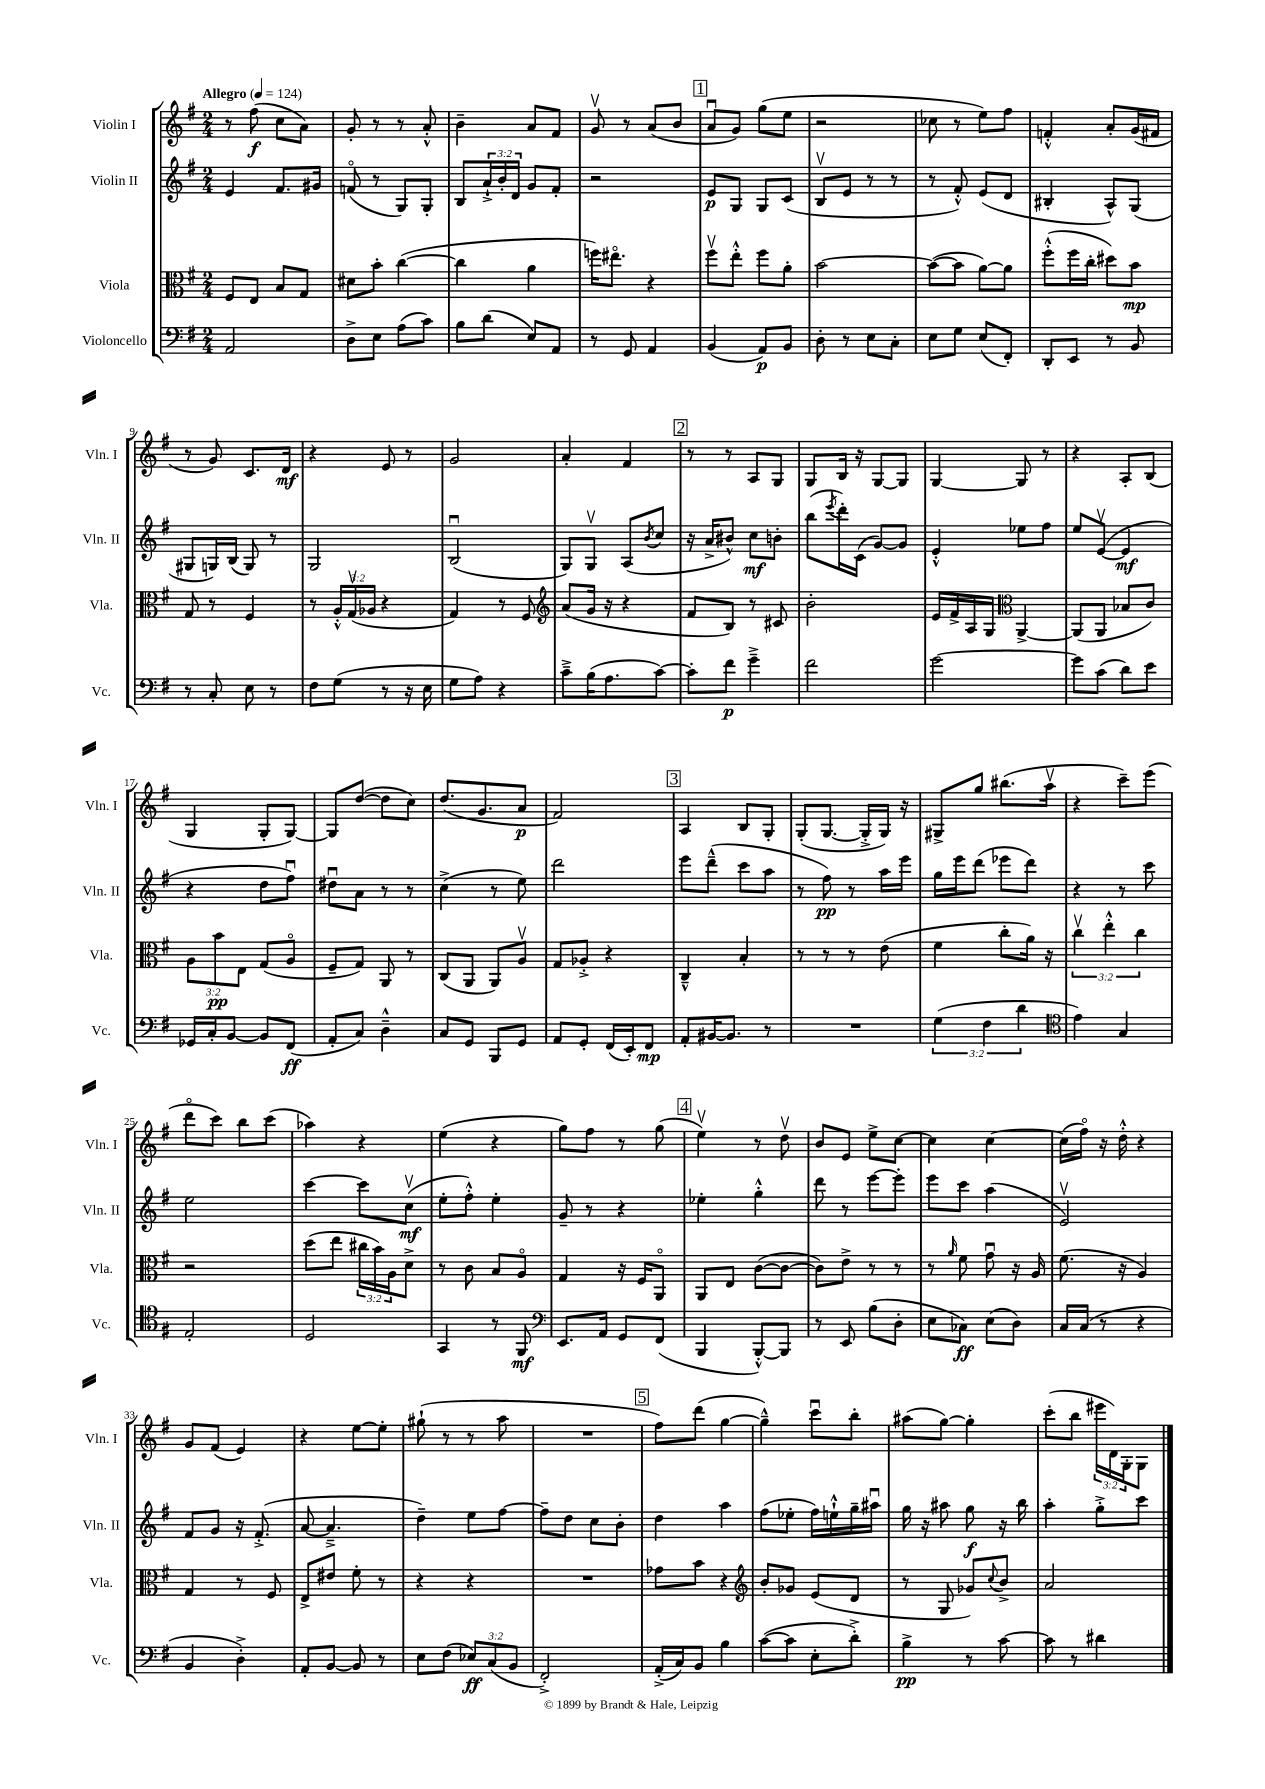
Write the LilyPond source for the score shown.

<<
\new StaffGroup <<
\new Staff = "s0" \with { instrumentName = "Violin I" shortInstrumentName = "Vln. I" } {
    \clef treble \key g \major \numericTimeSignature \time 2/4 \override Staff.TupletNumber.text = #tuplet-number::calc-fraction-text \tempo "Allegro" 4 = 124
    r8 fis''8\f( c''8 a'8) |
    g'8-. r8 r8 a'8-.-^ |
    b'4-- a'8 fis'8 |
    g'8\upbow r8 a'8( b'8 |
    \mark \markup { \box "1" } a'8\downbow g'8) g''8( e''8 |
    r2 |
    ces''8 r8 e''8) fis''8 |
    f'4-.-^ a'8-. g'16( fis'16 |
    r8 g'8) c'8. d'16\mf |
    r4 e'8 r8 |
    g'2 |
    a'4-. fis'4 |
    \mark \markup { \box "2" } r8 r8 a8 g8 |
    g8 b16 r16 g8~ g8 |
    g4~ g8 r8 |
    r4 a8-. b8( |
    g4 g8-. g8~) |
    g8 d''8~( d''8 c''8) |
    d''8.( g'8. a'8\p |
    fis'2) |
    \mark \markup { \box "3" } a4 b8 g8-. |
    g8-.( g8.~ g16-.-> g16) r16 |
    gis8-> g''8 bis''8.( a''16\upbow |
    r4 c'''8--) e'''8( |
    d'''8\flageolet c'''8) b''8 c'''8( |
    aes''4) r4 |
    e''4( r4 |
    g''8) fis''8 r8 g''8( |
    \mark \markup { \box "4" } e''4\upbow) r8 d''8\upbow |
    b'8 e'8 e''8-> c''8~ |
    c''4 c''4~ |
    c''16( fis''16\flageolet) r16 d''16-.-^ r4 |
    g'8 fis'8( e'4) |
    r4 e''8~ e''8-. |
    gis''8-!( r8 r8 a''8 |
    R2 |
    \mark \markup { \box "5" } fis''8) d'''8( g''4~ |
    g''4---^) c'''8\downbow b''8-. |
    ais''8( g''8~) g''4-. |
    c'''8-.( b''8 \tuplet 3/2 { eis'''16 d'16) g16-. } g8 \bar "|." |
}
\new Staff = "s1" \with { instrumentName = "Violin II" shortInstrumentName = "Vln. II" } {
    \clef treble \key g \major \numericTimeSignature \time 2/4 \override Staff.TupletNumber.text = #tuplet-number::calc-fraction-text
    e'4 fis'8. gis'16 |
    f'8\flageolet( r8 g8) g8-. |
    b8 \tuplet 3/2 { a'16-!-> b'16-. d'16 } g'8 fis'8-. |
    r2 |
    \mark \markup { \box "1" } e'8\p g8 g8 c'8( |
    b8\upbow e'8 r8 r8 |
    r8 fis'8-.-^) e'8( d'8 |
    bis4-. a8-^) g8( |
    gis8 g16) b16( g8) r8 |
    g2 |
    b2\downbow( |
    g8) g8\upbow a8( \acciaccatura { b'8 } c''8 |
    \mark \markup { \box "2" } r16 a'16-> bis'8-^) c''8\mf b'8-. |
    b''8( \acciaccatura { e'''8 } d'''16-.) c'16( g'8~) g'8 |
    e'4-.-^ ees''8 fis''8 |
    e''8 e'8~\upbow( e'4\mf |
    r4 d''8 fis''8\downbow) |
    dis''8\downbow a'8 r8 r8 |
    c''4->( r8 e''8) |
    d'''2 |
    \mark \markup { \box "3" } e'''8 d'''8---^( c'''8 a''8 |
    r8 fis''8\pp) r8 a''16 e'''16 |
    g''16 e'''16 d'''8( ees'''8 d'''8) |
    r4 r8 c'''8 |
    e''2 |
    c'''4~ c'''8 c''8\upbow\mf( |
    e''8-. fis''8-.-^) e''4-. |
    g'8-- r8 r4 |
    \mark \markup { \box "4" } ees''4-. g''4-.-^ |
    d'''8 r8 e'''8~ e'''8-. |
    e'''8 c'''8 a''4( |
    e'2\upbow) |
    fis'8 g'8 r16 fis'8.-.->( |
    a'8~ a'4.---> |
    d''4--) e''8 fis''8~ |
    fis''8-- d''8 c''8 b'8-. |
    \mark \markup { \box "5" } d''4 a''4 |
    fis''8( ees''8-. fis''16) e''16-!-^ g''16-- ais''16\downbow |
    g''16 r16 ais''8 g''8\f r16 b''16 |
    a''4-. g''8-.-> c'''8 \bar "|." |
}
\new Staff = "s2" \with { instrumentName = "Viola" shortInstrumentName = "Vla." } {
    \clef alto \key g \major \numericTimeSignature \time 2/4 \override Staff.TupletNumber.text = #tuplet-number::calc-fraction-text
    fis8 e8 b8 g8 |
    dis'8 b'8-. c''4~( |
    c''4 a'4 |
    f''16) eis''8.\flageolet r4 |
    \mark \markup { \box "1" } fis''8\upbow e''8-.-^ fis''8 a'8-. |
    b'2~ |
    b'8~( b'8 a'8~) a'8 |
    fis''8-.-^( fis''16 c''16-. dis''8) b'8\mp |
    g8 r8 fis4 |
    r8 \tuplet 3/2 { a16-.-^ g16\upbow( aes16 } r4 |
    g4) r8 fis8 |
    \clef treble a'8( g'16 r16 r4 |
    \mark \markup { \box "2" } fis'8 b8) r8 cis'8 |
    b'2-. |
    e'16 fis'16-> a16 g16 \clef alto a,4~-> |
    a,8( a,8 bes8 c'8) |
    \tuplet 3/2 { a8 b'8\pp e8 } g8( a8\flageolet |
    fis8-- g8) a,8 r8 |
    c8( a,8 a,8) a8\upbow |
    g8 aes8-.-> r4 |
    \mark \markup { \box "3" } c4---^ b4-. |
    r8 r8 r8 e'8( |
    fis'4 c''8-. a'16) r16 |
    \tuplet 3/2 { c''4\upbow e''4-.-^ c''4 } |
    r2 |
    d''8( e''8 \tuplet 3/2 { cis''16 b'16) a16 } d'8-> |
    r8 c'8 b8 a8\flageolet |
    g4 r16 fis16 a,8\flageolet |
    \mark \markup { \box "4" } a,8 e8 c'8~( c'8~ |
    c'8) e'8-> r8 r8 |
    r8 \grace { a'16 } fis'8 g'8\downbow r16 a16 |
    fis'8.( r16 a4) |
    g4 r8 fis8 |
    e8-> eis'8 fis'8-. r8 |
    r4 r4 |
    R2 |
    \mark \markup { \box "5" } ges'8 b'8 r4 |
    \clef treble b'8-. ges'8 e'8( d'8 |
    r8 g8 ges'8) \appoggiatura { c''8 } b'8-> |
    a'2 \bar "|." |
}
\new Staff = "s3" \with { instrumentName = "Violoncello" shortInstrumentName = "Vc." } {
    \clef bass \key g \major \numericTimeSignature \time 2/4 \override Staff.TupletNumber.text = #tuplet-number::calc-fraction-text
    a,2 |
    d8-> e8 a8( c'8) |
    b8 d'8( e8) a,8 |
    r8 g,8 a,4 |
    \mark \markup { \box "1" } b,4( a,8\p) b,8 |
    d8-. r8 e8 c8-. |
    e8 g8 e8( fis,8-.) |
    d,8-. e,8 r8 b,8 |
    r8 c8-. e8 r8 |
    fis8 g8( r8 r16 e16 |
    g8 a8) r4 |
    c'8---> b16( a8. c'8~) |
    \mark \markup { \box "2" } c'8-. fis'8\p g'4---> |
    fis'2 |
    g'2~ |
    g'8 c'8( d'8) e'8 |
    ges,16 c16-. b,8~ b,8 fis,8\ff( |
    a,8-. c8) d4---^ |
    c8 g,8 b,,8 g,8 |
    a,8 g,8-. fis,16( e,16-.) fis,8\mp |
    \mark \markup { \box "3" } a,8-. bis,16~ bis,8. r8 |
    R2 |
    \tuplet 3/2 { g4( fis4 d'4 } |
    \clef tenor e'4) g4 |
    e2-. |
    d2 |
    g,4 r8 fis,8\mf |
    \clef bass e,8. a,16 g,8 fis,8( |
    \mark \markup { \box "4" } b,,4 b,,8~-.-^) b,,8 |
    r8 e,8 b8( d8-. |
    e8 ces8\ff) e8( d8) |
    c16 c16( r8 r4 |
    b,4 d4-.->) |
    a,8-. b,8~ b,8 r8 |
    e8 fis8( \tuplet 3/2 { ees8\ff) c8( b,8 } |
    fis,2-.->) |
    \mark \markup { \box "5" } a,16-.->( c16) b,8 b4 |
    c'8~( c'8 e8-. d'8-.->) |
    b4->\pp r8 c'8~ |
    c'8 r8 dis'4 \bar "|." |
}
>>
>>
